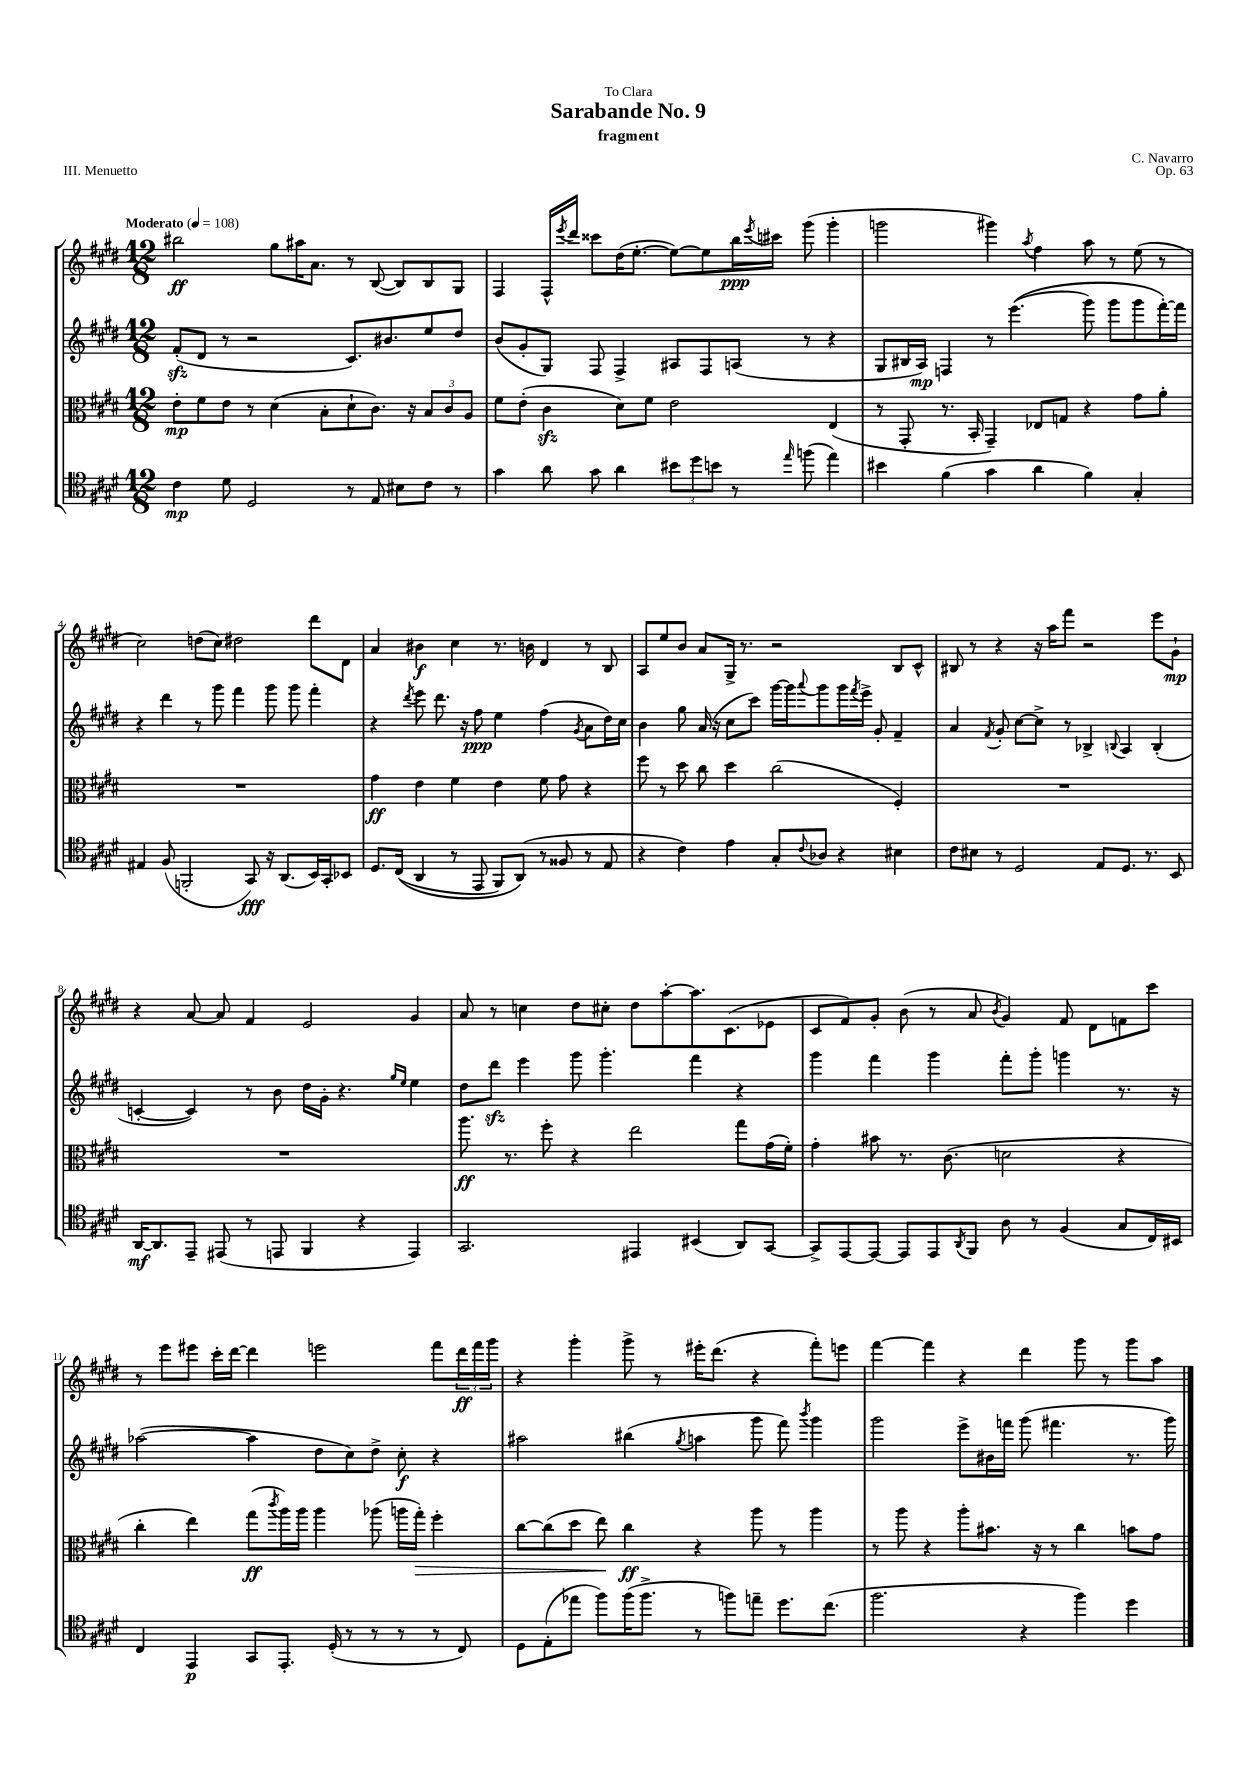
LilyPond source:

\header { title = "Sarabande No. 9" composer = "C. Navarro" subtitle = "fragment" dedication = "To Clara" opus = "Op. 63" piece = "III. Menuetto" }
<<
\new StaffGroup <<
\new Staff = "s0" {
    \clef treble \key e \major \numericTimeSignature \time 12/8 \tempo "Moderato" 4 = 108
    bis''2\ff gis''8 ais''16 a'8. r8 b8~( b8) b8 gis8 |
    fis4 fis16-^ \acciaccatura { e'''8 } dis'''16 cisis'''8 dis''16( e''8.~-. e''8~) e''8 b''16\ppp \acciaccatura { e'''8 } cis'''16 gis'''8( gis'''4-. |
    g'''2 gis'''4) \acciaccatura { a''8 } fis''4 a''8 r8 e''8( r8 |
    cis''2) d''8( cis''8) dis''2 dis'''8 dis'8 |
    a'4 bis'4\f cis''4 r8. b'16 dis'4 r8 b8 |
    a8 e''8 b'8 a'8 gis16-> r8. r2 b8 cis'8-^ |
    bis8 r8 r4 r16 a''16 fis'''8 r2 e'''8 gis'8-!\mp |
    r4 a'8~ a'8 fis'4 e'2 gis'4 |
    a'8 r8 c''4 dis''8 cis''8-. dis''8 a''8~-. a''8. cis'8.( ees'8 |
    cis'8 fis'8) gis'8-. b'8( r8 a'8 \acciaccatura { b'8 } gis'4) fis'8 dis'8 f'8 cis'''8 |
    r8 e'''8 eis'''8 cis'''16-. dis'''16~ dis'''4 e'''2 fis'''8 \tuplet 3/2 { dis'''16\ff fis'''16 gis'''16 } |
    r4 gis'''4-. gis'''8-> r8 eis'''16-. dis'''8.( r4 fis'''8-.) e'''8 |
    fis'''4~ fis'''4 r4 dis'''4 gis'''8 r8 gis'''8 a''8 \bar "|." |
}
\new Staff = "s1" {
    \clef treble \key e \major \numericTimeSignature \time 12/8
    fis'8-.\sfz( dis'8 r8 r2 cis'8.) bis'8. e''8 dis''8 |
    b'8( gis'8-. gis8) fis8 fis4-> ais8 fis8 a8( r8 r4 |
    gis8 bis16 a16\mp) f4 r8 e'''4.(\( gis'''8) gis'''8 gis'''8 fis'''16~-.\) fis'''16 |
    r4 dis'''4 r8 gis'''8 fis'''4 gis'''8 gis'''8 fis'''4-. |
    r4 \acciaccatura { dis'''8 } e'''8 dis'''8. r16 fis''8\ppp e''4 fis''4( \acciaccatura { gis'8 } a'8 dis''16) cis''16 |
    b'4 gis''8 a'16( r16 cis''8 cis'''8) gis'''16~ gis'''16 \appoggiatura { a'''8 } gis'''8 gis'''16 \acciaccatura { fis'''8 } e'''16-> gis'8-. fis'4-- |
    a'4 \acciaccatura { fis'8 } gis'8-. cis''8~ cis''8-> r8 bes4-> \appoggiatura { b8 } a4 b4-.( |
    c'4~-. c'4) r8 b'8 dis''16 gis'16-. r4. \grace { gis''16 e''16 } e''4 |
    dis''8 dis'''8\sfz e'''4 gis'''8 gis'''4.-. fis'''4 r4 |
    gis'''4 fis'''4 gis'''4 fis'''8-. gis'''8-. g'''4 r8. r16 |
    aes''2~( aes''4 dis''8 cis''8) dis''8-> cis''8-.\f r4 |
    ais''2 bis''4( \acciaccatura { gis''8 } a''4 gis'''8 fis'''8) \acciaccatura { b'''8 } gis'''4 |
    gis'''2 e'''8-> bis'16 f'''16 gis'''8( fis'''4. r8. gis'''16) \bar "|." |
}
\new Staff = "s2" {
    \clef alto \key e \major \numericTimeSignature \time 12/8
    e'8-.\mp fis'8 e'8 r8 dis'4( b8-. dis'8-! cis'8.) r16 \tuplet 3/2 { b8 cis'8 a8 } |
    fis'8 e'8-.( cis'4\sfz dis'8) fis'8 e'2 e4( |
    r8 gis,8-. r8. b,16-. gis,4--) ees8 g8 r4 gis'8 a'8-. |
    R1. |
    gis'4\ff e'4 fis'4 e'4 fis'8 gis'8 r4 |
    fis''8 r8 dis''8 cis''8 dis''4 cis''2( fis4-.) |
    R1. |
    R1. |
    a''8.\ff r8. fis''8-. r4 e''2 gis''8 gis'16( fis'16-.) |
    gis'4-. bis'8 r8. cis'8.( d'2 r4 |
    cis''4-. e''4) gis''8\ff( \acciaccatura { cis'''8 } a''16) a''16 a''4 aes''8( a''16 gis''16-.\>) fis''4-. |
    cis''8~ cis''8( dis''8 e''8\!) cis''4\ff r4 a''8 r8 a''4 |
    r8 a''8 r4 a''8-. bis'8. r16 r8 cis''4 b'8 gis'8 \bar "|." |
}
\new Staff = "s3" {
    \clef tenor \key e \major \numericTimeSignature \time 12/8
    cis'4\mp dis'8 dis2 r8 e8 bis8 cis'8 r8 |
    gis'4 a'8 gis'8 a'4 \tuplet 3/2 { bis'8 dis''8 b'8 } r8 \grace { e''16 } f''8( e''4) |
    bis'4 fis'4( gis'4 a'4 fis'4) gis4-. |
    eis4 fis8( f,2-. gis,8\fff) r16 a,8.( b,16) gis,16-. bes,8 |
    dis8. cis16(\( a,4 r8 e,8 fis,8) a,8(\) r8 fisis8 r8 e8 |
    r4 cis'4) e'4 gis8-. \appoggiatura { cis'8 } aes8 r4 bis4 |
    cis'8 bis8 r8 dis2 e8 dis8. r8. b,8 |
    a,16~\mf a,8. e,8-- eis,8( r8 e,8 fis,4 r4 e,4) |
    gis,2. eis,4 bis,4( a,8) gis,8~ |
    gis,8-> e,8~ e,8~ e,8 e,8 \acciaccatura { a,8 } fis,8 a8 r8 fis4( gis8 cis16) bis,16 |
    cis4 e,4\p gis,8 e,8.-. dis16-.( r8 r8 r8 r8 cis8) |
    dis8 e8-.( ees''8 fis''8) fis''16( fis''8.-> r8 f''8) e''8-- dis''8. cis''8.( |
    fis''2. r4 fis''4) dis''4 \bar "|." |
}
>>
>>
